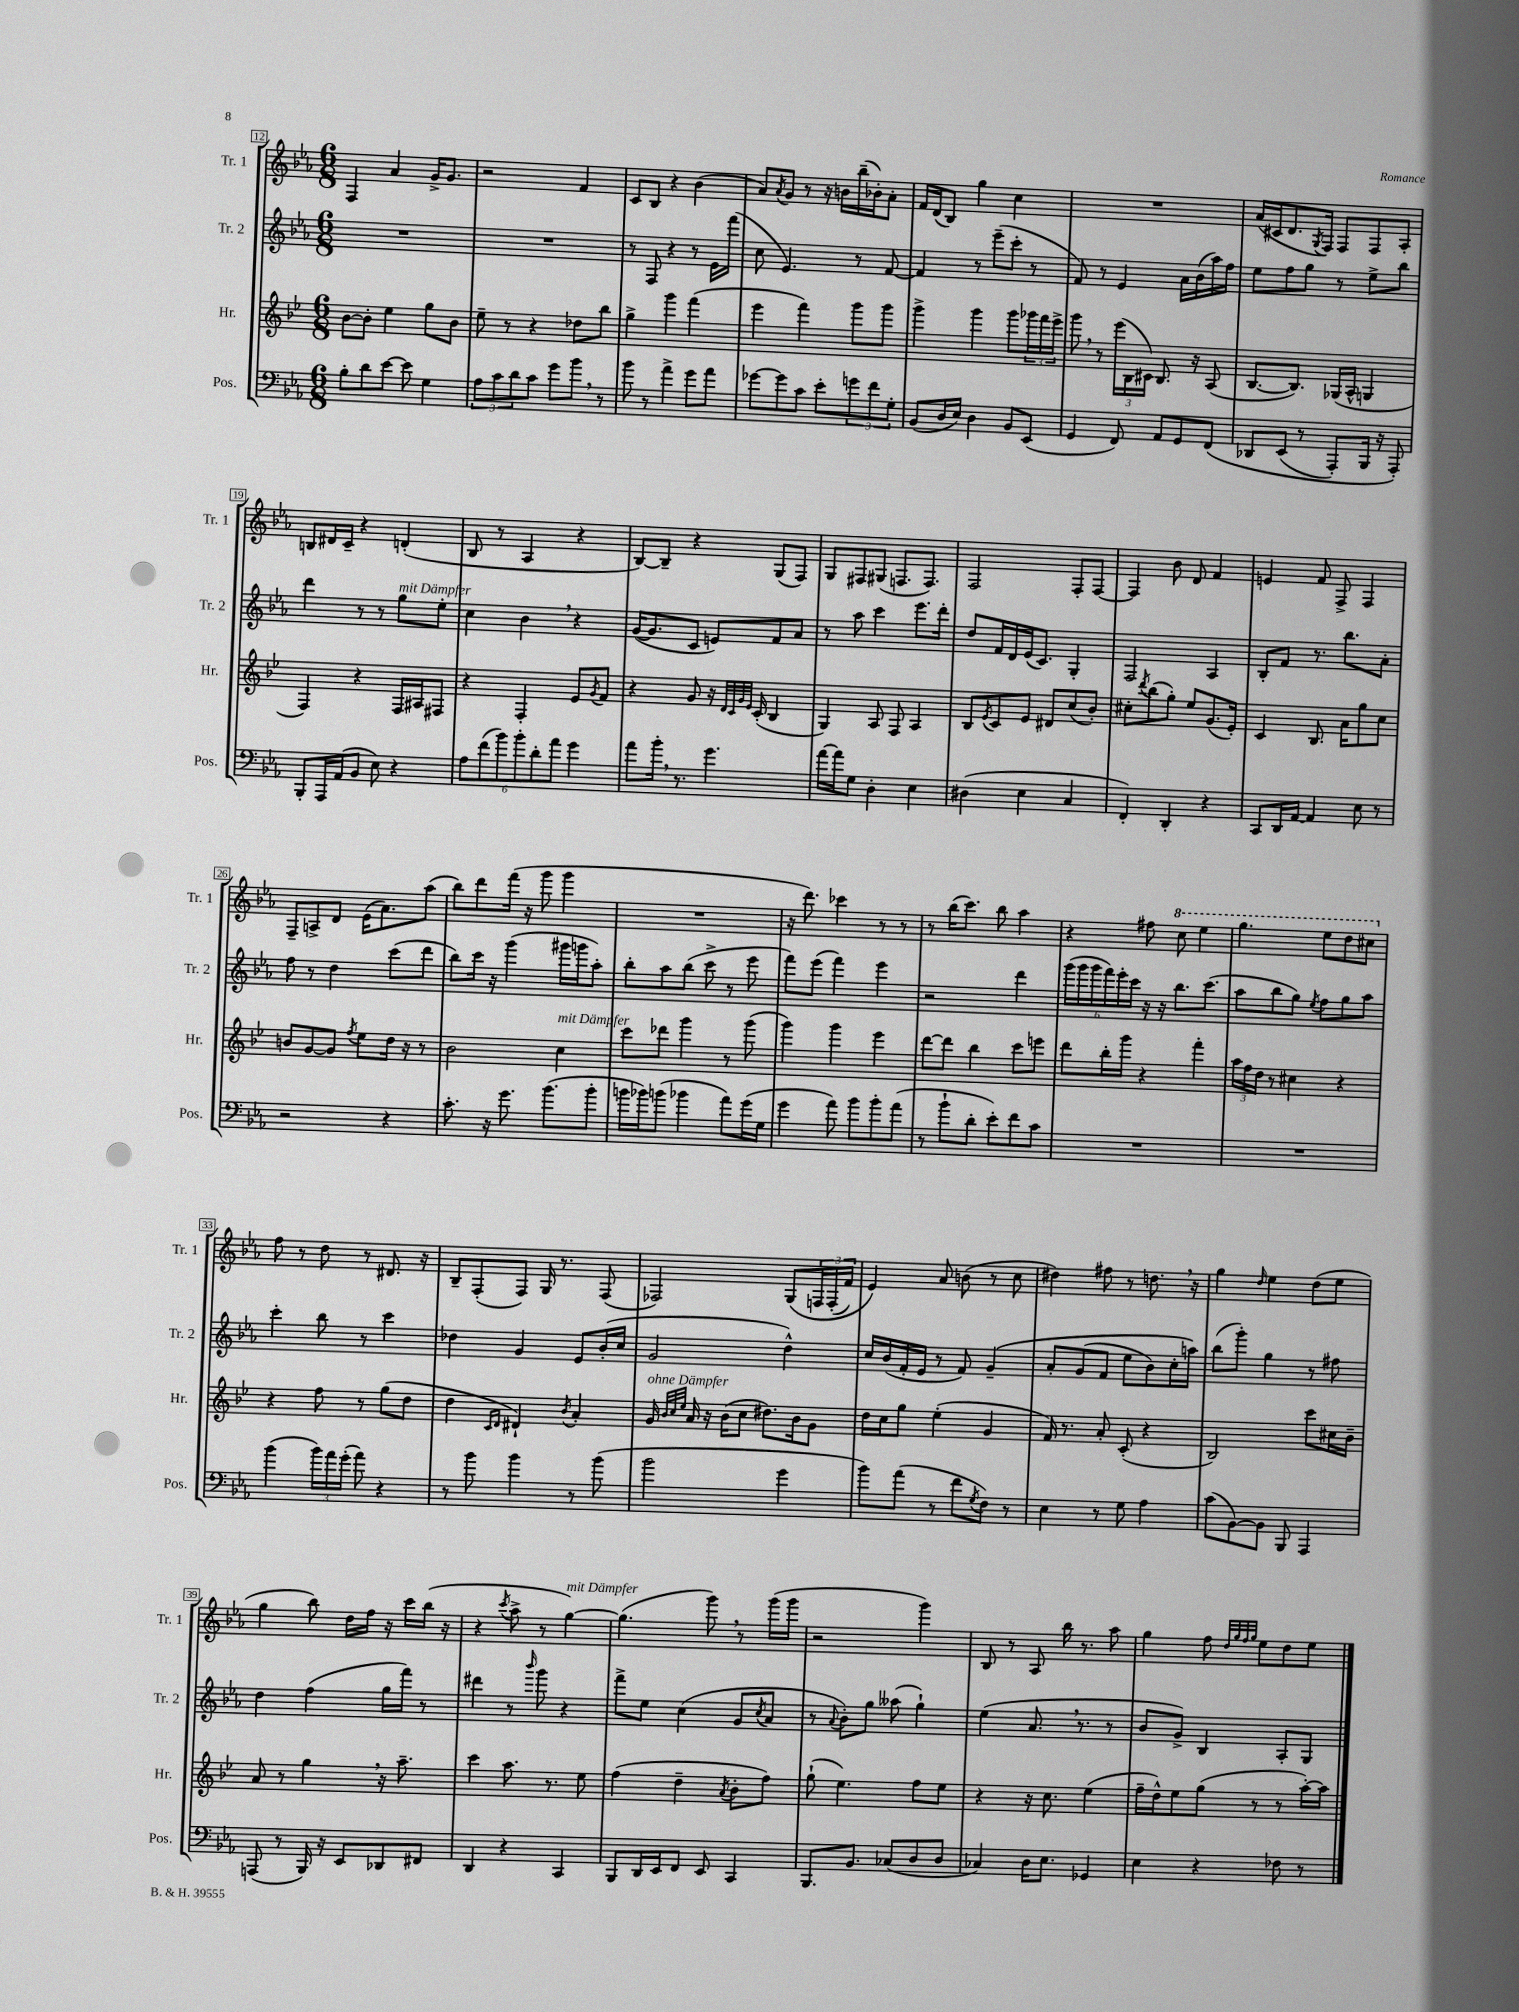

**kern	**kern	**kern	**kern
*part4	*part3	*part2	*part1
*staff4	*staff3	*staff2	*staff1
*I"Pos.	*I"Hr.	*I"Tr. 2	*I"Tr. 1
*I'Pos.	*I'Hr.	*I'Tr. 2	*I'Tr. 1
*clefF4	*clefG2	*clefG2	*clefG2
*k[b-e-a-]	*k[b-e-]	*k[b-e-a-]	*k[b-e-a-]
*M6/8	*M6/8	*M6/8	*M6/8
=12	=12	=12	=12
8B-'\L	[8b-\L	2.r	4F/
8d\	8b-'\J]	.	.
[8e-\J	4ee-\	.	4a-/
8e-\]	.	.	.
4G\	8gg\L	.	16g^/KL
.	.	.	8.g/J
.	8b-\J	.	.
=13	=13	=13	=13
12A-\L	8ee-~\	2.r	2r
12c\	.	.	.
.	8r	.	.
12d\	.	.	.
8c\J	4r	.	.
8g\L	.	.	.
8b-,\J	8dd-X\L	.	4f/
8r	8bb-\J	.	.
=14	=14	=14	=14
8b-\	4gg^\	8r	8c/L
8r	.	8F/	8B-/J
4a-^\	4ggg\	4r	4r
8g\L	(4fff\	8r	(4b-\
8a-\J	.	16e-\LL	.
.	.	(16fff\JJ	.
=15	=15	=15	=15
[8g-X\L	4eee-\	8cc\	8a-/L)
.	.	.	8qa-/
8g-\]	.	4.e-/)	8g/J
8c\J	4fff\)	.	8r
8e-'\L	.	.	16r
.	.	.	16bn\LL
12gn\	8ggg\L	8r	(16bb-~\
.	.	.	16b-X'\J)
12f\	.	.	.
.	8ggg\J	[8f/	8a-'\J
12G'\J	.	.	.
=16	=16	=16	=16
(8BB-/L	4ggg^\	4f/]	16f/LL
.	.	.	(16d/J
16D/L	.	.	8B-/J)
16E-/JJ)	.	.	.
4D\	4ggg\	8r	4gg\
.	.	(8eee-~\L	.
8BB-/L	8ggg\L	8ccc'\J	4cc\
(8EE-/J	24ggg-X\L	8r	.
.	24fff\	.	.
.	24eee-^\JJ	.	.
=17	=17	=17	=17
4GG/	8ggg,\	8f/)	2.r
.	8r	8r	.
8FF/)	(24eee-\LL	4e-/	.
.	24B-\	.	.
.	24c#X\JJ)	.	.
8AA-/L	8.B-/	.	.
8GG/	.	16a-\LL	.
.	16r	(16b-\	.
(8FF/J	(8A/	16aa-\)	.
.	.	16ff\JJ	.
=18	=18	=18	=18
8DD-X/L	[8.B-/L	8ee-\L	(16a-/LL
.	.	.	16c#X/J
(8EE-/J	.	8ff\	8.d/
.	8.B-/J])	.	.
8r	.	8gg\J	.
.	.	.	8qG/
.	.	.	16F/Jk)
8AAA-'/L)	(16G-X/LL	8r	8F/L
.	16A^^/JJ	.	.
16BBB-/Jk	4Gn/	8ee-^\L	8F/
16r	.	.	.
8AAA-'/)	.	8bb-\J	8A-'/J
!!LO:LB:g=z
=19	=19	=19	=19
8BBB-'/L	4F/)	4ddd\	8Bn/L
16AAA-/L	.	.	16d#X/L
(16AA-/J	.	.	16c~/JJ
8BB-/J	4r	8r	4r
8E-\)	.	8r	.
!	!	!LO:TX:a:i:t=mit Dämpfer	!
4r	16F/LL	8gg\L	(4dn'/
.	16A#X/J	.	.
.	8F#X/J	8ee-'\J	.
=20	=20	=20	=20
12A-\L	4r	4cc\	8B-/
(12f\	.	.	.
.	.	.	8r
12b-\)	.	.	.
12b-'\	4F'/	4b-,\	4A-/
12d'\	.	.	.
12a-\J	.	.	.
4g\	8e-/L	4r	4r
.	8qg/	.	.
.	8f/J	.	.
=21	=21	=21	=21
8a-\L	4r	([16g/KL	[8B-/L)
.	.	8.g/]	.
16b-',\Jk	.	.	8B-~/J]
8.r	.	.	.
.	8g/	8c/J	4r
4.g\	16r	8en/L)	.
.	32qqd/LLL	.	.
.	32qqc/	.	.
.	32qqg/	.	.
.	32qqe-/JJJ	.	.
.	(16c'/	.	.
.	4B-/	8f/	(8G/L
.	.	8a-/J	8F/J)
=22	=22	=22	=22
[16a-\LL	4G/)	8r	8G/L
16a-\J]	.	.	.
8G\J	.	8aa-\	8F#X/
4D'\	8A/	4ccc\	(8G#X/J
.	8F/	.	8.Fn/L
4E-\	4A/	8.eee-\L	.
.	.	.	8.F/J)
.	.	16ddd'\Jk	.
=23	=23	=23	=23
(4D#X\	8B-/L	8dd/L	2F/
.	8qe-/	.	.
.	8c/	16f/L	.
.	.	16d/	.
4E-\	8e-/J	(16e-/J	.
.	.	8.c/J)	.
.	8d#X/L	.	.
4C/	(8cc/	4G'/	8F'/L
.	8b-'/J)	.	[8F/J
=24	=24	=24	=24
4FF'/)	8cc#X'\L	2F/	4F/]
.	8qddd/	.	.
.	(8bb-\	.	.
4DD'/	8gg'\J)	.	8b-\
.	8ee-/L	.	8d/
4r	(8.g/	4A-/	4f/
.	16e-'/Jk)	.	.
=25	=25	=25	=25
8CC/L	4c/	8B-'/L	4en/
16DD/L	.	8f/J	.
[16AA-/JJ	.	.	.
4AA-/]	8.B-/	8.r	8f/
.	.	.	8F^/
.	16a\KL	8.bb-\L	.
8E-\	8gg\	.	4F/
8r	8cc\J	8a-'\J	.
!!LO:LB:g=z
=26	=26	=26	=26
2r	8bn/L	8ff\	8F~/L
.	[8g/	8r	8An^/
.	8g/J]	4dd\	8d/J
.	8qff/	.	.
.	8ee-\L	.	(16e-\KL
.	.	.	8.a-\)
4r	16dd\Jk	(8ccc\L	.
.	16r	.	.
.	8r	8ddd\J	(8aa-\J
=27	=27	=27	=27
8.c'\	2b-\	8bb-\L)	8bb-\L)
.	.	16ccc\Jk	8ddd\
16r	.	16r	.
8.g\	.	(4ggg\	(16fff\Jk
.	.	.	16r
.	.	.	8ggg\
(8.b-\L	.	.	.
!	!LO:TX:a:i:t=mit Dämpfer	!	!
.	4cc\	16ggg#X\LL	4ggg\
.	.	16gggn\J	.
8b-'\J	.	8aa-'\J)	.
=28	=28	=28	=28
16bn\LL	8ccc\L	8bb-'\L	2.r
16b-X\J)	.	.	.
(8bn\J	8ddd-X\J	8aa-\	.
4b-X\	4ggg\	(8bb-\J	.
.	.	8ccc^\	.
8a-\L)	8r	8r	.
(16g\L	(8ggg\	8eee-\	.
16G\JJ	.	.	.
=29	=29	=29	=29
4g\	4ggg\)	8fff\L)	16r
.	.	.	8.ddd\)
.	.	(8eee-\J	.
8a-\)	4ggg\	4fff\)	4ccc-X\
8b-\L	.	.	.
8b-'\	4eee-\	4eee-\	8r
(8a-\J	.	.	8r
=30	=30	=30	=30
8r	[8ddd\L	2r	8r
8b-`\L	8ddd\J]	.	(16bb-\KL
.	.	.	8.ccc\J)
8d'\J	4bb-\	.	.
8e-'\L)	.	.	8bb-\
8f\	8ccc\L	4ddd\	4aa-\
8c\J	8eeen\J	.	.
=31	=31	=31	=31
2.r	8ddd\L	(24ggg\LL	4r
.	.	24ggg\	.
.	.	24ggg\	.
.	16bb-'\L	24fff\)	.
.	.	24eee-'\	.
.	16ggg\JJ	.	.
.	.	24ccc\JJ	.
.	4r	16r	8ff#X\
.	.	16r	.
*	*	*	*8va
.	.	8.bb-\L	8ccc\
.	4fff'\	.	4eee-\
.	.	(8.ccc\J	.
=32	=32	=32	=32
2.r	24aa\LL	8aa-\L	4.ggg\
.	24ff\	.	.
.	24dd\JJ	.	.
.	8r	8bb-\	.
.	4cc#X\	8gg\J)	.
.	.	8qee-/	.
.	.	8ff\L	8eee-\L
.	4r	8gg\	8ddd\
.	.	8aa-\J	8ccc#X\J
!!LO:LB:g=z
=33	=33	=33	=33
*	*	*	*X8va
(4b-\	4r	4ccc'\	8ff\
.	.	.	8r
24b-\LL)	8ff\	8bb-\	8dd\
24a-\	.	.	.
(24g'\JJ	.	.	.
8a-\)	8r	8r	8r
4r	(8gg\L	4ccc\	8.d#X/
.	8dd\J	.	.
.	.	.	16r
=34	=34	=34	=34
8r	4dd\	4dd-X\	8B-~/L
8b-\	.	.	(8F'/
.	16qqc/LL	.	.
.	16qqd/JJ	.	.
4b-\	4d#X`/)	4g/	8F/J)
.	.	.	16G/
.	.	.	8.r
.	8qb-/	.	.
8r	4a'/	8e-/L	.
(8b-\	.	(16b-'/L	(8F/
.	.	16cc/JJ	.
=35	=35	=35	=35
!	!LO:TX:a:i:t=ohne Dämpfer	!	!
2b-\	16g/	2g/	2F-X/)
.	32qqb-/LLL	.	.
.	32qqcc/	.	.
.	32qqee-/JJJ	.	.
.	16a/	.	.
.	16r	.	.
.	(16b-\KL	.	.
.	8cc\J	.	.
.	8.dd#X\L)	.	.
4g\	.	4dd^^\)	(8G/L
.	16b-\k	.	.
.	8g\J	.	24Fn/L
.	.	.	(24F'/
.	.	.	24f/JJ)
=36	=36	=36	=36
8b-\L)	16dd\LL	16cc/LL	4e-/)
.	16cc\J	(16b-/	.
(8a-\J	8gg\J	16f'/	.
.	.	16e-/JJ	.
8r	(4ee-'\	8r	8a-/
8f\L	.	8f/)	(8bn\
8qG/	.	.	.
8F\J)	4g/	(4g~/	8r
8r	.	.	8cc\
=37	=37	=37	=37
4E-\	16f/)	8a-'/L	4dd#X\)
.	8.r	.	.
.	.	(8g/	.
8r	8a'/	8f/J	8ff#X\
8G\	(8c'/	8ee-\L	8r
4A-\	4r	8b-\)	8.ddn,\
.	.	16cc'\L	.
.	.	16aan\JJ)	16r
=38	=38	=38	=38
(8c\L	2B-/)	(8bb-\L	4gg\
[8BB-\)	.	8ggg'\J)	.
.	.	.	16qqdd/
8BB-\J]	.	4gg\	4ee-\
8BBB-/	.	.	.
4AAA-/	8ccc\L	8r	(8dd\L
.	16cc#X\L	8ff#X\	8ee-\J
.	16b-~\JJ	.	.
!!LO:LB:g=z
=39	=39	=39	=39
(8AAAn/	8a/	4dd\	4gg\
8r	8r	.	.
16BBB-/)	4gg,\	(4ff\	8bb-\)
16r	.	.	.
8EE-/L	.	.	16dd\LL
.	.	.	16ff\JJ
8DD-X/	16r	16gg\LL	16r
.	8.aa~\	16fff\JJ)	16ccc\LL
8FF#X/J	.	8r	(16bb-\JJ
.	.	.	16r
=40	=40	=40	=40
4DD/	4ccc\	4ddd#X\	4r
.	.	.	8qccc/
4r	8.aa\	8r	8aa-^\
.	.	16qqbbb-/	.
.	.	8ggg\	8r
.	8.r	.	.
!	!	!	!LO:TX:a:i:t=mit Dämpfer
4CC/	.	4r	[4gg\)
.	8ee-\	.	.
=41	=41	=41	=41
8BBB-/L	(4ff\	8fff^\L	(4.gg\]
16DD/L	.	8ee-\J	.
16EE-/J	.	.	.
8FF/J	4dd~\	(4cc\	.
8EE-/	.	.	8ggg,\)
.	8qa/	.	.
4CC/	8b-'\L	8g/L	8r
.	.	8qcc/	.
.	8ff\J)	8a-/J	(16ggg\LL
.	.	.	16ggg\JJ
=42	=42	=42	=42
8.BBB-/L	(8gg`\	8r	2r
.	.	8qqa-/	.
.	4.ee-\)	8b-'\L)	.
8.BB-/J	.	.	.
.	.	8gg\J	.
(8C-X/L	.	(8aa--X\	.
8D/	8ff\L	4gg`\)	4ggg\)
8D/J	8ee-\J	.	.
=43	=43	=43	=43
4C-X/)	4r	(4ee-\	8B-/
.	.	.	8r
16D\KL	16r	8.a-,/	8A-/
8.E-\J	8.cc\	.	.
.	.	.	16bb-\
.	.	8.r	8.r
4GG-X/	(4ee-\	.	.
.	.	8r	8aa-\
=44	=44	=44	=44
4E-\	16ff~\LL	8b-/L	4gg\
.	16dd^^\J)	.	.
.	8ee-\	8g^/J)	.
4r	(8gg\J	4B-/	8ff\
.	.	.	32qqdd/LLL
.	.	.	32qqgg/
.	.	.	32qqff/
.	.	.	32qqgg/JJJ
.	8r	.	8ee-\L
8F-X\	8r	8A-'/L	8dd\
8r	[16aa'\LL)	8G/J	8ee-\J
.	16aa\JJ]	.	.
==	==	==	==
*-	*-	*-	*-
